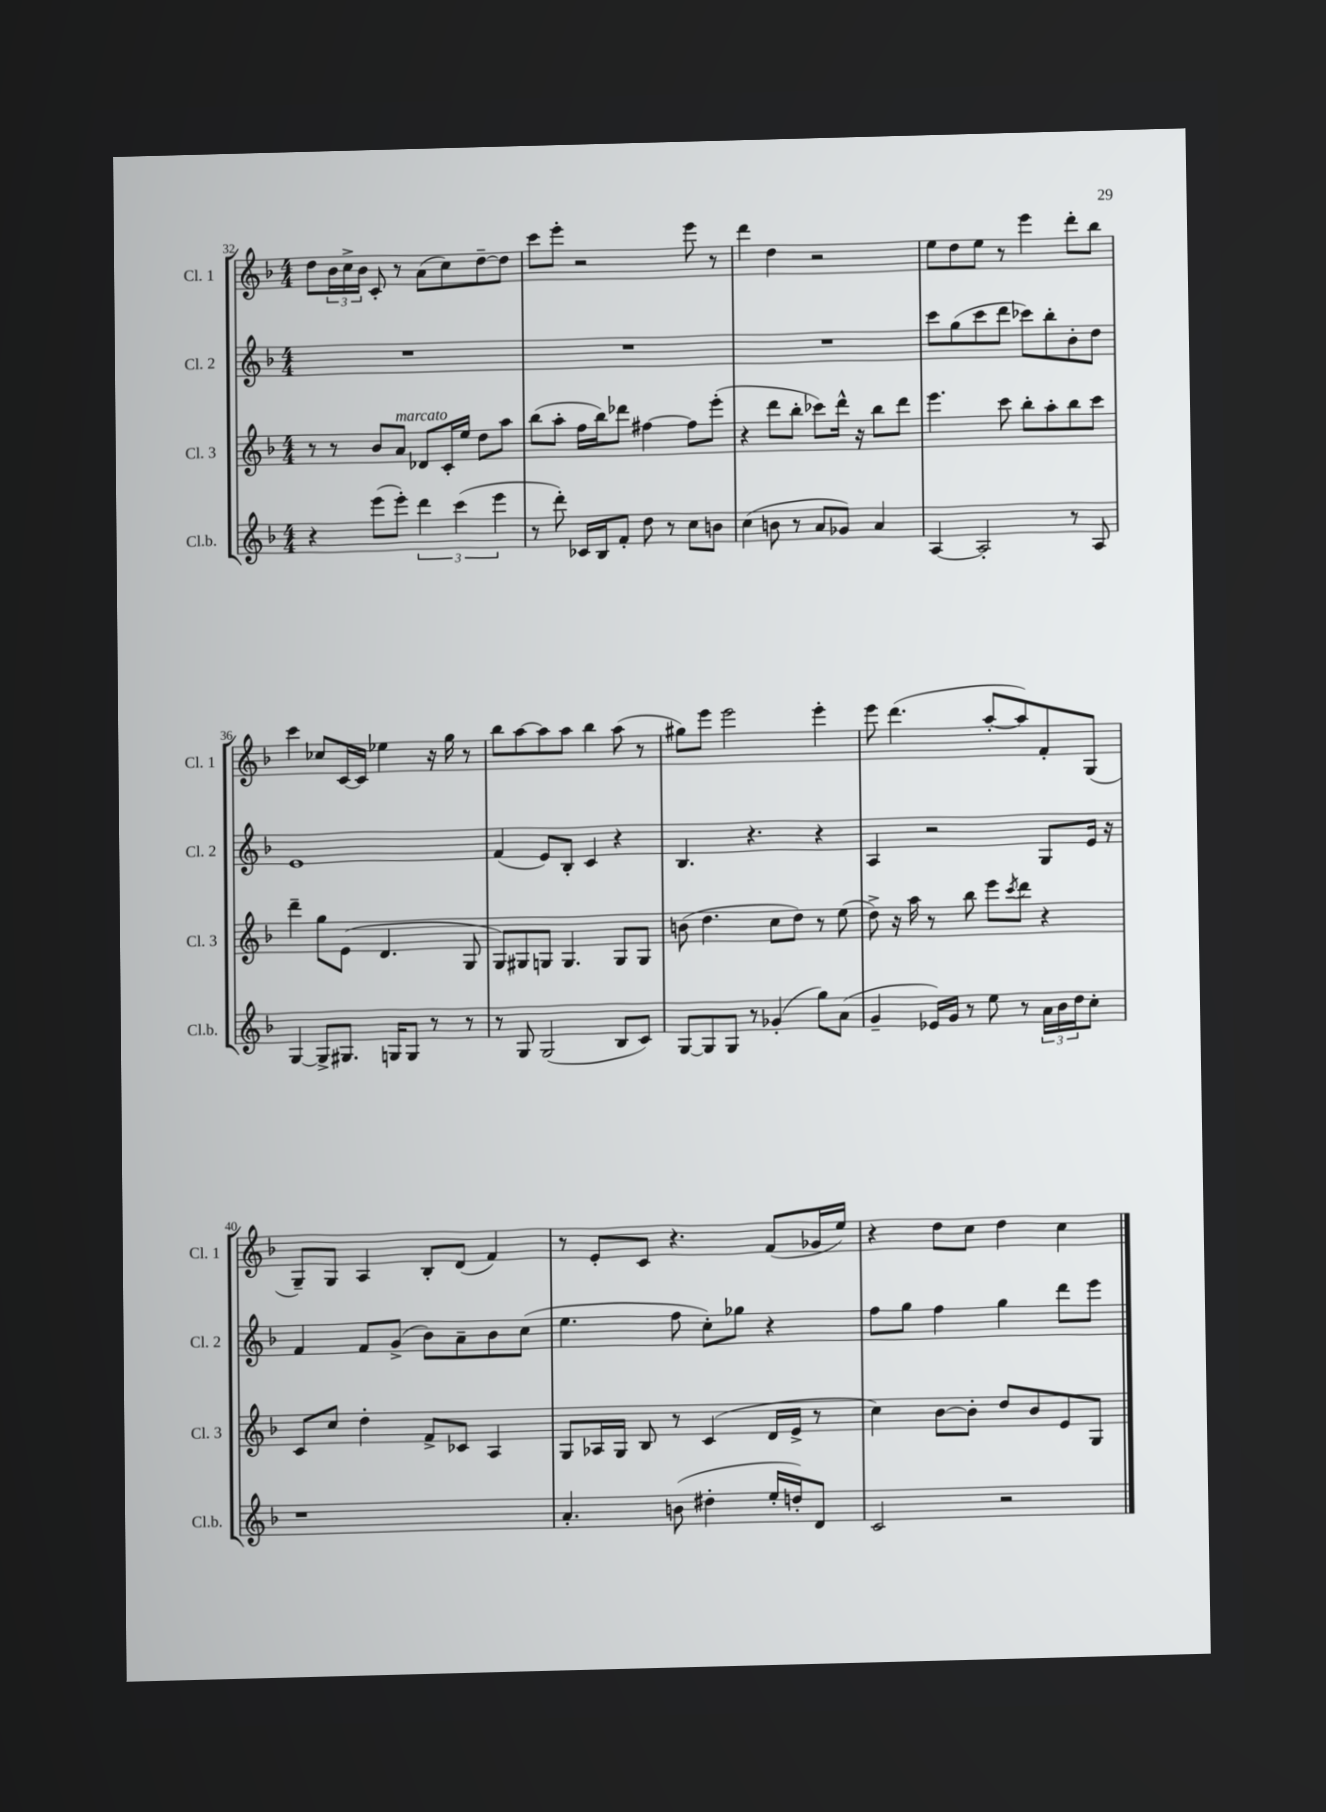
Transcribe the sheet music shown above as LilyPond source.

<<
\new StaffGroup <<
\new Staff = "s0" \with { instrumentName = "Cl. 1" shortInstrumentName = "Cl. 1" } {
    \clef treble \key f \major \numericTimeSignature \time 4/4
    d''8 \tuplet 3/2 { bes'16 c''16-> bes'16 } c'8-. r8 a'8( c''8) d''8~-- d''8 |
    c'''8 e'''8-. r2 e'''8 r8 |
    d'''4 d''4 r2 |
    e''8 d''8 e''8 r8 e'''4 d'''8-. bes''8 |
    c'''4 ces''8 c'16~ c'16 ees''4 r16 g''16 r8 |
    bes''8 a''8~ a''8 a''8 bes''4 a''8( r8 |
    gis''8) e'''8 e'''2 e'''4-. |
    e'''8 d'''4.( a''8~-. a''8) f'8-. g8( |
    g8--) g8 a4 bes8-. d'8( f'4) |
    r8 e'8-. c'8 r4. f'8( ges'16 e''16) |
    r4 d''8 c''8 d''4 c''4 \bar "|." |
}
\new Staff = "s1" \with { instrumentName = "Cl. 2" shortInstrumentName = "Cl. 2" } {
    \clef treble \key f \major \numericTimeSignature \time 4/4
    R1 |
    R1 |
    R1 |
    c'''8 g''8( c'''8 d'''8 ces'''8) bes''8-. bes'8-. d''8 |
    e'1 |
    f'4( e'8) bes8-. c'4 r4 |
    bes4. r4. r4 |
    a4 r2 g8 e'16 r16 |
    f'4 f'8 g'8->( bes'8) a'8-- bes'8 c''8( |
    e''4. f''8 c''8-.) ges''8 r4 |
    f''8 g''8 f''4 g''4 d'''8 e'''8 \bar "|." |
}
\new Staff = "s2" \with { instrumentName = "Cl. 3" shortInstrumentName = "Cl. 3" } {
    \clef treble \key f \major \numericTimeSignature \time 4/4
    r8 r8 bes'8 a'8^\markup { \italic "marcato" } des'8 c'16-. e''16 d''8 a''8 |
    bes''8( a''8-. f''16 bes''16) des'''8 fis''4~ fis''8 e'''8-.( |
    r4 d'''8 bes''8-. ces'''8) d'''16-^ r16 bes''8 d'''8 |
    e'''4. c'''8 bes''8-. a''8-. bes''8 c'''8 |
    d'''4-- g''8 e'8( d'4. g8 |
    g8) gis8 g8 g4. g8 g8 |
    b'8( d''4. c''8 d''8) r8 e''8( |
    d''8->) r16 a''16 r8 bes''8 e'''8 \acciaccatura { c'''8 } d'''8 r4 |
    c'8 c''8 d''4-. f'8-> ces'8 a4 |
    g8 aes16 g16 bes8 r8 c'4( d'16 e'16-> r8 |
    c''4) bes'8~ bes'8-. d''8 bes'8 e'8 g8 \bar "|." |
}
\new Staff = "s3" \with { instrumentName = "Cl.b." shortInstrumentName = "Cl.b." } {
    \clef treble \key f \major \numericTimeSignature \time 4/4
    r4 e'''8( e'''8-.) \tuplet 3/2 { d'''4 c'''4( e'''4 } |
    r8 d'''8-.) ces'16 bes16 f'8-. d''8 r8 c''8 b'8 |
    c''4( b'8 r8 a'8 ges'8) a'4 |
    a4~ a2-. r8 a8 |
    g4~ g8-> gis8. g16 g8 r8 r8 |
    r8 g8 g2( bes8 c'8) |
    g8~ g8 g8 r8 ges'4-.( g''8) a'8( |
    g'4-- ees'16) g'16 r8 e''8 r8 \tuplet 3/2 { a'16 bes'16 d''16 } c''8-. |
    r1 |
    a'4.-. b'8( dis''4-. e''16-. d''16-.) d'8 |
    c'2 r2 \bar "|." |
}
>>
>>
\layout { \context { \Score currentBarNumber = #32 } }
